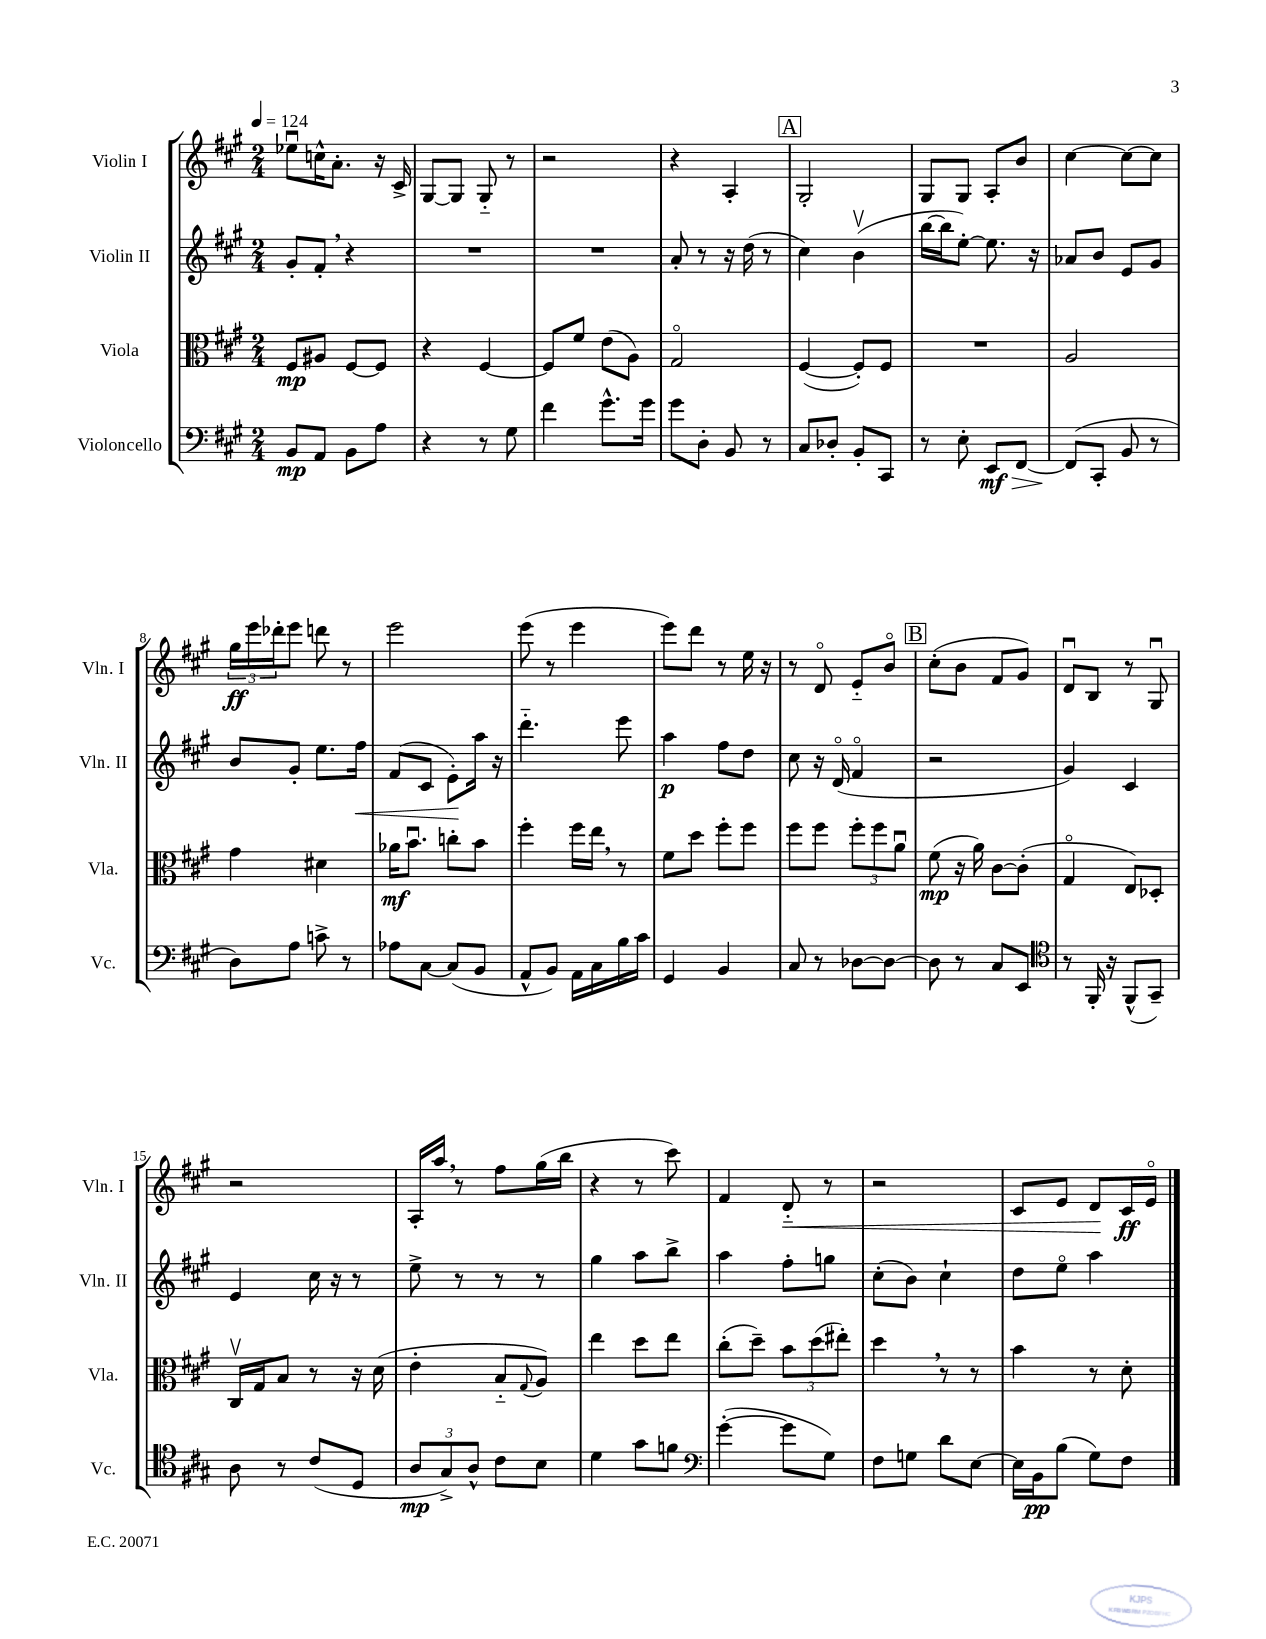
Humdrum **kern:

**kern	**dynam	**kern	**dynam	**kern	**dynam	**kern	**dynam
*part4	*part4	*part3	*part3	*part2	*part2	*part1	*part1
*staff4	*staff4	*staff3	*staff3	*staff2	*staff2	*staff1	*staff1
*I"Violoncello	*	*I"Viola	*	*I"Violin II	*	*I"Violin I	*
*I'Vc.	*	*I'Vla.	*	*I'Vln. II	*	*I'Vln. I	*
*clefF4	*	*clefC3	*	*clefG2	*	*clefG2	*
*k[f#c#g#]	*	*k[f#c#g#]	*	*k[f#c#g#]	*	*k[f#c#g#]	*
*M2/4	*	*M2/4	*	*M2/4	*	*M2/4	*
*MM124	*	*MM124	*	*MM124	*	*MM124	*
=1	=1	=1	=1	=1	=1	=1	=1
8BB/L	mp	8F#/L	mp	8g#'/L	.	8ee-Xu\L	.
8AA/J	.	8A#X/J	.	8f#',/J	.	16ccn^^\K	.
.	.	.	.	.	.	8.a'\J	.
8BB\L	.	[8F#/L	.	4r	.	.	.
8A\J	.	8F#/J]	.	.	.	16r	.
.	.	.	.	.	.	16c#^/	.
=2	=2	=2	=2	=2	=2	=2	=2
4r	.	4r	.	2r	.	[8G#/L	.
.	.	.	.	.	.	8G#/J]	.
8r	.	[4F#/	.	.	.	8G#/	.
8G#\	.	.	.	.	.	8r	.
=3	=3	=3	=3	=3	=3	=3	=3
4f#\	.	8F#/L]	.	2r	.	2r	.
.	.	8f#/J	.	.	.	.	.
8.g#^^\L	.	(8e\L	.	.	.	.	.
.	.	8A\J)	.	.	.	.	.
16g#\Jk	.	.	.	.	.	.	.
=4	=4	=4	=4	=4	=4	=4	=4
8g#\L	.	2G#/	.	8a'/	.	4r	.
8D'\J	.	.	.	8r	.	.	.
8BB/	.	.	.	16r	.	4A'/	.
.	.	.	.	(16dd\	.	.	.
8r	.	.	.	8r	.	.	.
!!LO:REH:place=s1:t=A
=5	=5	=5	=5	=5	=5	=5	=5
8C#/L	.	([4F#/	.	4cc#\)	.	2G#'/	.
8D-X'/J	.	.	.	.	.	.	.
8BB'/L	.	8F#'/L])	.	(4bv\	.	.	.
8CC#/J	.	8F#/J	.	.	.	.	.
=6	=6	=6	=6	=6	=6	=6	=6
8r	.	2r	.	[16bb\LL	.	8G#/L	.
.	.	.	.	16bb\J]	.	.	.
8E'\	.	.	.	[8ee'\J)	.	8G#/J	.
!	!LO:HP:b	!	!	!	!	!	!
8EE/L	> mf	.	.	8.ee\]	.	8A'/L	.
[8FF#/J	.	.	.	.	.	8b/J	.
.	.	.	.	16r	.	.	.
=7	=7	=7	=7	=7	=7	=7	=7
(8FF#/L]	.	2A/	.	8a-X/L	.	[4cc#\	.
8CC#'/J	]	.	.	8b/J	.	.	.
8BB/	.	.	.	8e/L	.	8cc#\L_	.
8r	.	.	.	8g#/J	.	8cc#\J]	.
!!LO:LB:g=z
=8	=8	=8	=8	=8	=8	=8	=8
8D\L)	.	4g#\	.	8b/L	.	24gg#\LL	ff
.	.	.	.	.	.	24eee\	.
.	.	.	.	.	.	24ddd-X'\J	.
8A\J	.	.	.	8g#'/J	.	8eee\J	.
8cn^\	.	4d#X\	.	8.ee\L	.	8dddn\	.
8r	.	.	.	.	.	8r	.
!	!	!	!	!	!LO:HP:b	!	!
.	.	.	.	16ff#\Jk	<	.	.
=9	=9	=9	=9	=9	=9	=9	=9
8A-X\L	.	16a-X\KL	mf	(8f#/L	.	2eee\	.
.	.	8.bu\J	.	.	.	.	.
[8C#\J	.	.	.	8c#/J	.	.	.
(8C#/L]	.	8ccn'\L	.	8e'\L)	.	.	.
8BB/J	.	8b\J	.	16aa\Jk	[	.	.
.	.	.	.	16r	.	.	.
=10	=10	=10	=10	=10	=10	=10	=10
8AA^^/L	.	4ff#'\	.	4.ddd\	.	(8eee\	.
8BB/J)	.	.	.	.	.	8r	.
16AA\LL	.	16ff#\LL	.	.	.	4eee\	.
16C#\	.	16ee,\JJ	.	.	.	.	.
16B\	.	8r	.	8eee\	.	.	.
16c#\JJ	.	.	.	.	.	.	.
=11	=11	=11	=11	=11	=11	=11	=11
4GG#/	.	8f#\L	.	4aa\	p	8eee\L)	.
.	.	8dd\J	.	.	.	8ddd\J	.
4BB/	.	8ff#'\L	.	8ff#\L	.	8r	.
.	.	8ff#\J	.	8dd\J	.	16ee\	.
.	.	.	.	.	.	16r	.
=12	=12	=12	=12	=12	=12	=12	=12
8C#/	.	8ff#\L	.	8cc#\	.	8r	.
8r	.	8ff#\J	.	16r	.	8d/	.
.	.	.	.	(16d/	.	.	.
[8D-X\L	.	12ff#'\L	.	4f#/	.	8e/L	.
.	.	12ff#\	.	.	.	.	.
8D-\J_	.	.	.	.	.	8b/J	.
.	.	12au\J	.	.	.	.	.
!!LO:REH:place=s1:t=B
=13	=13	=13	=13	=13	=13	=13	=13
8D-\]	.	(8f#\	mp	2r	.	(8cc#'\L	.
8r	.	16r	.	.	.	8b\J	.
.	.	16a\)	.	.	.	.	.
8C#/L	.	[8c#\L	.	.	.	8f#/L	.
8EE/J	.	(8c#'\J]	.	.	.	8g#/J)	.
=14	=14	=14	=14	=14	=14	=14	=14
*clefC4	*	*	*	*	*	*	*
8r	.	4G#/	.	4g#/)	.	8du/L	.
16FF#'/	.	.	.	.	.	8B/J	.
16r	.	.	.	.	.	.	.
(8FF#^^/L	.	8E/L)	.	4c#/	.	8r	.
8GG#~/J)	.	8D-X'/J	.	.	.	8G#u/	.
!!LO:LB:g=z
=15	=15	=15	=15	=15	=15	=15	=15
8A\	.	16C#v/LL	.	4e/	.	2r	.
.	.	16G#/J	.	.	.	.	.
8r	.	8B/J	.	.	.	.	.
(8c#/L	.	8r	.	16cc#\	.	.	.
.	.	.	.	16r	.	.	.
8D/J	.	16r	.	8r	.	.	.
.	.	(16d\	.	.	.	.	.
=16	=16	=16	=16	=16	=16	=16	=16
12A/L	mp	4e'\	.	8ee^\	.	16A'/LL	.
.	.	.	.	.	.	16aa,/JJ	.
12G#^/)	.	.	.	.	.	.	.
.	.	.	.	8r	.	8r	.
12A^^/J	.	.	.	.	.	.	.
8c#\L	.	8B/L	.	8r	.	8ff#\L	.
.	.	8qqG#/	.	.	.	.	.
8B\J	.	8A/J)	.	8r	.	(16gg#\L	.
.	.	.	.	.	.	16bb\JJ	.
=17	=17	=17	=17	=17	=17	=17	=17
4d\	.	4ee\	.	4gg#\	.	4r	.
8g#\L	.	8dd\L	.	8aa\L	.	8r	.
8fn\J	.	8ee\J	.	8bb^\J	.	8ccc#\)	.
=18	=18	=18	=18	=18	=18	=18	=18
*clefF4	*	*	*	*	*	*	*
([4g#'\	.	(8cc#'\L	.	4aa\	.	4f#/	.
.	.	8dd~\J)	.	.	.	.	.
!	!	!	!	!	!	!	!LO:HP:b
8g#\L]	.	12b\L	.	8ff#'\L	.	8d/	<
.	.	(12dd\	.	.	.	.	.
8G#\J)	.	.	.	8ggn\J	.	8r	.
.	.	12ee#X'\J)	.	.	.	.	.
=19	=19	=19	=19	=19	=19	=19	=19
8F#\L	.	4dd,\	.	(8cc#'\L	.	2r	.
8Gn\J	.	.	.	8b\J)	.	.	.
8d\L	.	8r	.	4cc#`\	.	.	.
[8E\J	.	8r	.	.	.	.	.
=20	=20	=20	=20	=20	=20	=20	=20
16E\LL]	.	4b\	.	8dd\L	.	8c#/L	.
16BB\J	pp	.	.	.	.	.	.
(8B\J	.	.	.	8ee\J	.	8e/J	.
8G#\L)	.	8r	.	4aa\	.	8d/L	.
8F#\J	.	8d'\	.	.	.	16c#/L	[ ff
.	.	.	.	.	.	16e/JJ	.
==	==	==	==	==	==	==	==
*-	*-	*-	*-	*-	*-	*-	*-
